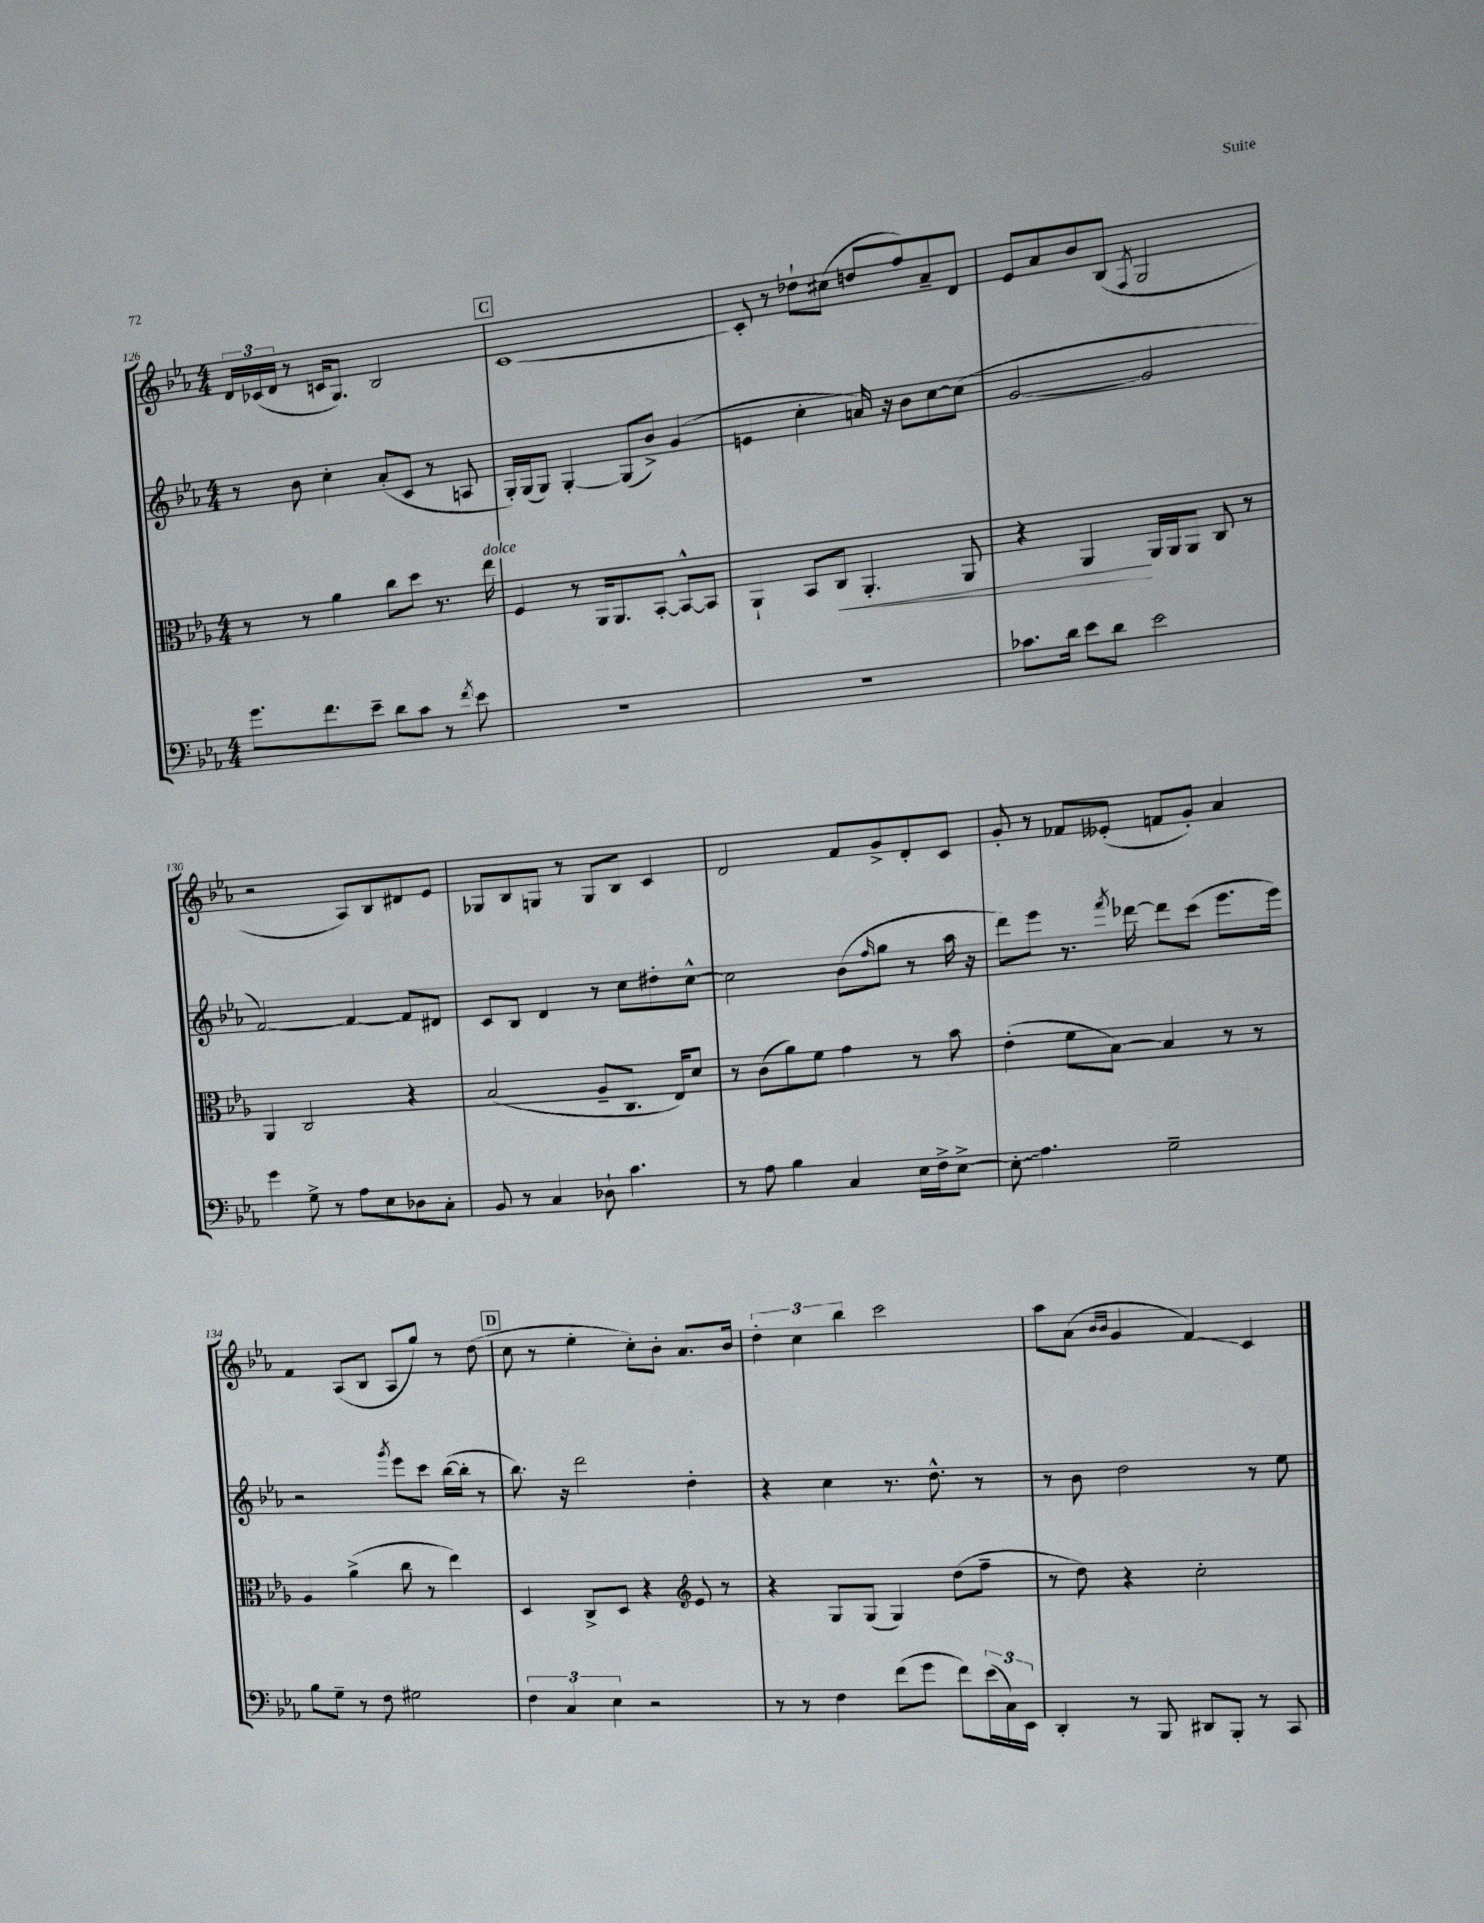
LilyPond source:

<<
\new StaffGroup <<
\new Staff = "s0" {
    \clef treble \key ees \major \numericTimeSignature \time 4/4
    \tuplet 3/2 { d'16 ces'16( d'16 } r8 c'16 g8.) bes2 |
    \mark \markup { \box "C" } c'1~ |
    c'8-. r8 des''8-! cis''8( d''8 f''8) aes'8-- d'8 |
    ees'8 aes'8 bes'8 bes8( \acciaccatura { f8 } g2 |
    r2 aes8) bes8 dis'8 ees'8 |
    ges8 bes8 g8 r8 g8 bes8 c'4 |
    d'2 f'8 g'8-> d'8-. c'8 |
    g'8-. r8 fes'8 eeses'8-.( f'8 g'8-.) aes'4 |
    f'4 aes8( bes8 aes8 g''8) r8 d''8( |
    \mark \markup { \box "D" } c''8 r8 ees''4-. c''8-.) bes'8-. aes'8. bes'16 |
    \tuplet 3/2 { d''4-. c''4 bes''4 } c'''2 |
    aes''8 aes'8( \grace { bes'16 bes'16 } g'4 f'4\glissando) c'4 \bar "|." |
}
\new Staff = "s1" {
    \clef treble \key ees \major \numericTimeSignature \time 4/4
    r8 bes'8 c''4-. aes'8-.( c'8 r8 a8 |
    \mark \markup { \box "C" } g16-.) g16( g8) g4~-. g8( bes'8->) g'4( |
    e'4 c''4-. a'16) r16 bes'8 c''8~ c''8( |
    g'2~ g'2 |
    f'2~) f'4~ f'8 dis'8 |
    c'8 bes8 d'4 r8 c''8 dis''8-. c''8~-^ |
    c''2 bes'8( \grace { f''16 } g''8 r8 aes''16 r16 |
    d'''8) ees'''8 r8. \acciaccatura { f'''8 } des'''16~ des'''8 c'''8( ees'''8. ees'''16) |
    r2 \acciaccatura { g'''8 } ees'''8 c'''8 bes''16~( bes''16-. r8 |
    \mark \markup { \box "D" } bes''8.) r16 d'''2 d''4-. |
    r4 c''4 r8. d''8.-^ r8 |
    r8 bes'8 d''2 r8 ees''8 \bar "|." |
}
\new Staff = "s2" {
    \clef alto \key ees \major \numericTimeSignature \time 4/4
    r8 r8 aes'4 c''8 d''8 r8. ees''16^\markup { \italic "dolce" } |
    \mark \markup { \box "C" } f4 r8 aes,16 aes,8. bes,8~-. bes,8~-^ bes,8 |
    aes,4-! bes,8 c8\< aes,4.-. aes,8 |
    r4 aes,4\! aes,16 aes,16 aes,8 c8 r8 |
    aes,4 c2 r4 |
    bes2( aes8-- c8. ees16) d'8 |
    r8 c'8( aes'8) f'8 g'4 r8 bes'8 |
    ees'4-.( f'8 bes8~) bes4 r8 r8 |
    aes4 aes'4->( c''8 r8 ees''4) |
    \mark \markup { \box "D" } d4 c8-> d8 r4 \clef treble ees'8 r8 |
    r4 g8 g8( g4) d''8( f''8-- |
    r8 d''8) r4 c''2-. \bar "|." |
}
\new Staff = "s3" {
    \clef bass \key ees \major \numericTimeSignature \time 4/4
    g'8. f'8. ees'8-- d'8 c'8 r8 \acciaccatura { f'8 } ees'8 |
    \mark \markup { \box "C" } R1 |
    R1 |
    ces'8. d'16 ees'8 d'8 ees'2 |
    g'4 g8-> r8 aes8 ees8 des8 c8-. |
    bes,8 r8 c4 des8-! c'4. |
    r8 aes8 bes4 c4 ees16 f16-> ees8~-> |
    \once \override Glissando.style = #'zigzag ees8-.\glissando aes4. g2-- |
    bes8 g8-- r8 f8 gis2 |
    \mark \markup { \box "D" } \tuplet 3/2 { f4 c4 ees4 } r2 |
    r8 r8 f4 f'8( g'8 f'8) \tuplet 3/2 { ees'16( c16) ees,16 } |
    d,4-. r8 bes,,8 dis,8 bes,,8-. r8 c,8 \bar "|." |
}
>>
>>
\layout { \context { \Score currentBarNumber = #126 } }
